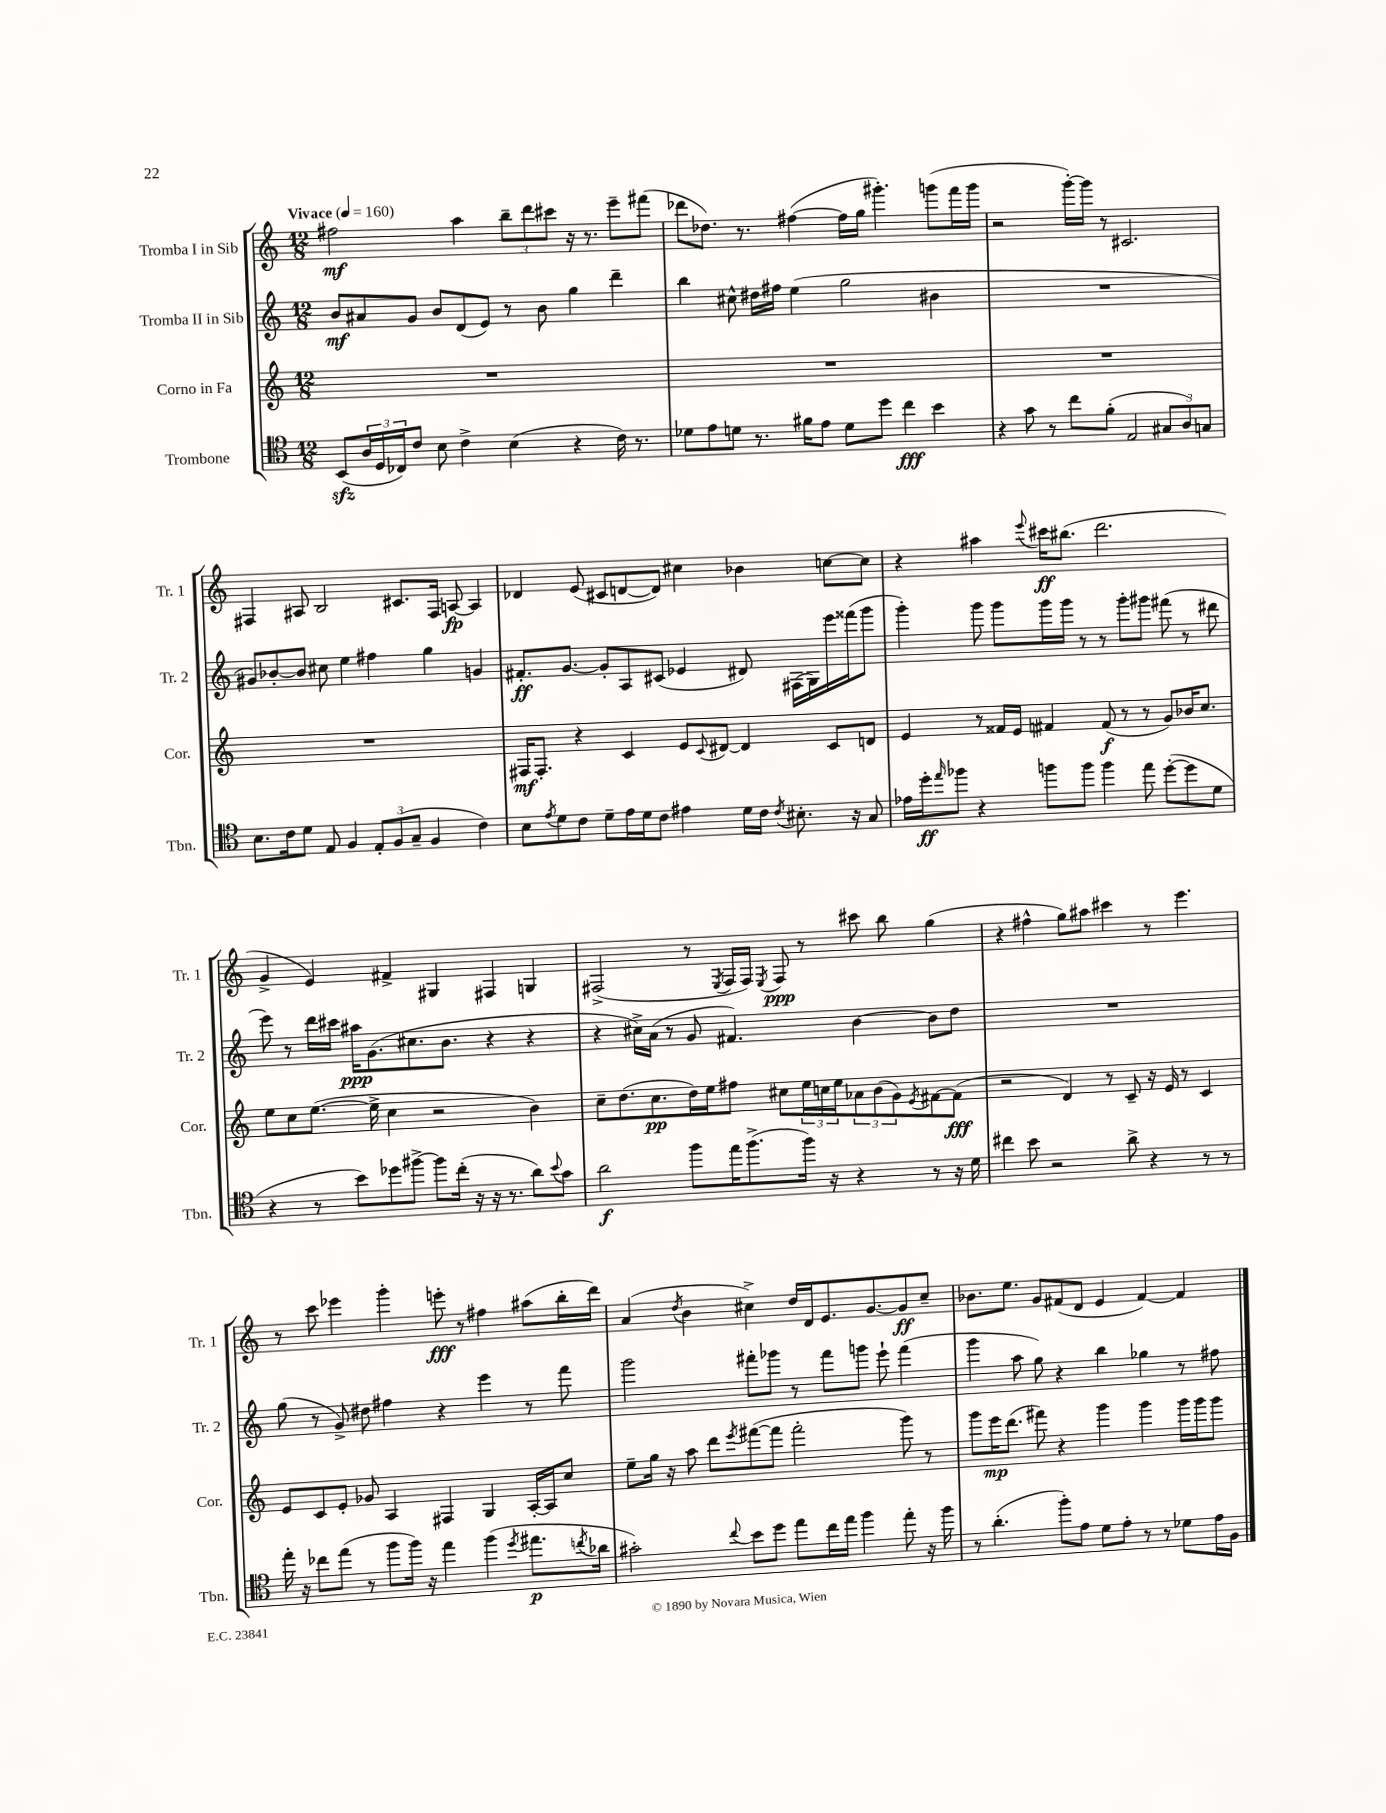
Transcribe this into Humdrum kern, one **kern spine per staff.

**kern	**kern	**kern	**kern
*staff4	*staff3	*staff2	*staff1
*clefC4	*clefG2	*clefG2	*clefG2
*k[]	*k[]	*k[]	*k[]
*M12/8	*M12/8	*M12/8	*M12/8
*MM160	*MM160	*MM160	*MM160
(8BB	1.r	8b	2ff#
24A	.	8a#	.
24D	.	.	.
24C-)	.	.	.
8c	.	8g	.
8B	.	8b	.
4c^	.	(8d	4aa
.	.	8e)	.
(4B	.	8r	12bb~
.	.	.	12ddd
.	.	8b	.
.	.	.	12ccc#
4r	.	4gg	16r
.	.	.	8.r
16c)	.	4ddd~	8eee~
8.r	.	.	.
.	.	.	(8fff#
=	=	=	=
8d-	1.r	4bb	8ddd-
8e	.	.	8.dd-)
8d	.	8cc#^^	.
.	.	.	8.r
8.r	.	16dd#	.
.	.	16ff#	.
.	.	(4ee	([4ff#
16f#	.	.	.
8e	.	.	.
8d	.	2gg	16ff#]
.	.	.	16gg
8dd	.	.	4.ggg#')
4cc	.	.	.
4b	.	4b#	(8ggg
.	.	.	16fff
.	.	.	16ggg
=	=	=	=
4r	1.r	1.r	2r
8g	.	.	.
8r	.	.	.
8cc	.	.	[16ggg')
.	.	.	16ggg]
(8f'	.	.	8r
2E	.	.	2.c#
12G#	.	.	.
12A)	.	.	.
12G	.	.	.
=	=	=	=
8.B	1.r	8g#)	4F#
.	.	[8b-'	.
16c	.	.	.
8d	.	8b-]	8A#
8E	.	8cc#	2B
4F	.	4ee	.
12E'	.	4ff#	.
(12F	.	.	.
.	.	.	8.c#
12G~	.	.	.
4F	.	4gg	.
.	.	.	16F#
.	.	.	[8A
4c)	.	4g	4A]
=	=	=	=
8B	16F#	8.f#'	4d-
.	8.F#'	.	.
8qe	.	.	.
8d	.	.	.
.	.	[8.g	.
8c	4r	.	(8e
8d~	.	8g']	8c#
16e	4c	8A	[8d
16d	.	.	.
8c	.	(8c#	8d])
4e#	8e	4e-	4cc#
.	8qqc	.	.
.	[8d#	.	.
16d	4d#]	8d#)	4b-
16c	.	.	.
8qc	.	.	.
8.B#'	.	(16F#	.
.	.	16G)	.
.	8c	16eee	[8cc
16r	.	(16fff##	.
8G	8d	8ggg	8cc]
=	=	=	=
16e-	4e	4ggg')	4r
16dd'	.	.	.
16qqee	.	.	.
8ff-	.	.	.
4r	8r	8ggg	4aa#
.	16f##	8ggg	.
.	16e	.	.
.	.	.	8qqeee
8ff	4f#	16ggg	16ccc#
.	.	16ggg	(8.bb#
8ff	.	8r	.
4ff	(8f#	8r	2.ddd
.	8r	8ggg'	.
8ee	8r	8ggg#	.
([8dd'	8g)	(8fff#	.
8dd]	16b-	8r	.
.	8.cc	.	.
8d	.	8ddd#	.
=	=	=	=
4r	8ee	8eee)	4g^
.	8cc	8r	.
8r	([8.ee	16ddd	4e)
.	.	16ccc#	.
8b)	.	16aa#	.
.	16ee^]	(8.g	.
8dd-	4cc	.	4f#^
[8ff#^	.	8.cc#	.
8ff#]	2r	.	4G#
.	.	8.b	.
(16cc'	.	.	.
16r	.	.	.
16r	.	4r	4F#
8.r	.	.	.
8a)	4b)	4r	4G
8qqb	.	.	.
8g	.	.	.
=	=	=	=
2a	8cc~	4r	(2F#^
.	(8.dd	.	.
.	.	16cc#^)	.
.	8.cc	(16a	.
.	.	8r	.
8ff	16dd)	8g	8r
.	16ee	.	.
.	.	.	8qE
16ee	8ff#	4.f#)	16F#
(8.ff^	.	.	16F#)
.	.	.	8qE
.	8cc#	.	8F#
16ff)	24ee	.	8r
.	24cc	.	.
16r	.	.	.
.	24ee	.	.
4r	12a-	[4b	8ccc#
.	(12b	.	.
.	.	.	8bb
.	12g)	.	.
.	8qe	.	.
8r	[8f#	8b]	(4gg
16r	(8f#]	8dd	.
16d	.	.	.
=	=	=	=
4cc#	2r	1.r	4r
8b	.	.	4ff#^^
2r	.	.	.
.	4d)	.	8gg)
.	.	.	8aa#
.	8r	.	4ccc#
8a^	8c~	.	.
4r	16r	.	8r
.	16e	.	.
.	8r	.	4.eee
8r	4c	.	.
8r	.	.	.
=	=	=	=
16ee'	8e	(8gg	8r
16r	.	.	.
8cc-	8c	8r	8ccc
(8ee	8e'	8g^)	4eee-
8r	8g-	8dd#	.
8ff	4A	4ff#	4ggg'
16ff)	.	.	.
16r	.	.	.
4ee	4F#	4r	8eee'
.	.	.	8r
(4ff	4G	4eee	4ff#
8qdd	.	.	.
8.ee#	[16A'	8r	(8aa#
.	16A]	.	.
.	8cc	8fff	16bb'
8qcc	.	.	.
16a-	.	.	16ddd)
=	=	=	=
2g#')	8ee~	2ggg	(4a
.	16gg	.	.
.	16r	.	.
.	.	.	8qdd
.	8aa	.	4b
.	8ddd	.	.
8qqcc	8qeee	.	.
8b	([8fff#	8fff#'	4cc#^)
8dd	8fff#]	8ggg-	.
8ee	2fff#'	8r	16dd
.	.	.	16d
16cc	.	8fff#	8.e
16ee	.	.	.
4ff	.	8ggg	.
.	.	.	[8.g
.	.	8eee`	.
8ee'	8ggg)	(4fff#	8g]
16r	8r	.	8cc#~
16ff	.	.	.
=	=	=	=
8r	8ggg	4ggg	8.b-
(4.a'	16eee	.	.
.	(8.ddd	.	8.ee
.	.	8aa	.
.	8fff#)	8gg)	8g
8ff')	4r	4r	(8f#
8e	.	.	8d
8d	4ggg	4bb	4e
8e'	.	.	.
8r	4ggg	4gg-	[4f#)
8r	.	.	.
8d-	16ggg	8r	4f#]
.	16ggg	.	.
16e	8ggg	8ff#	.
16F	.	.	.
==	==	==	==
*-	*-	*-	*-
